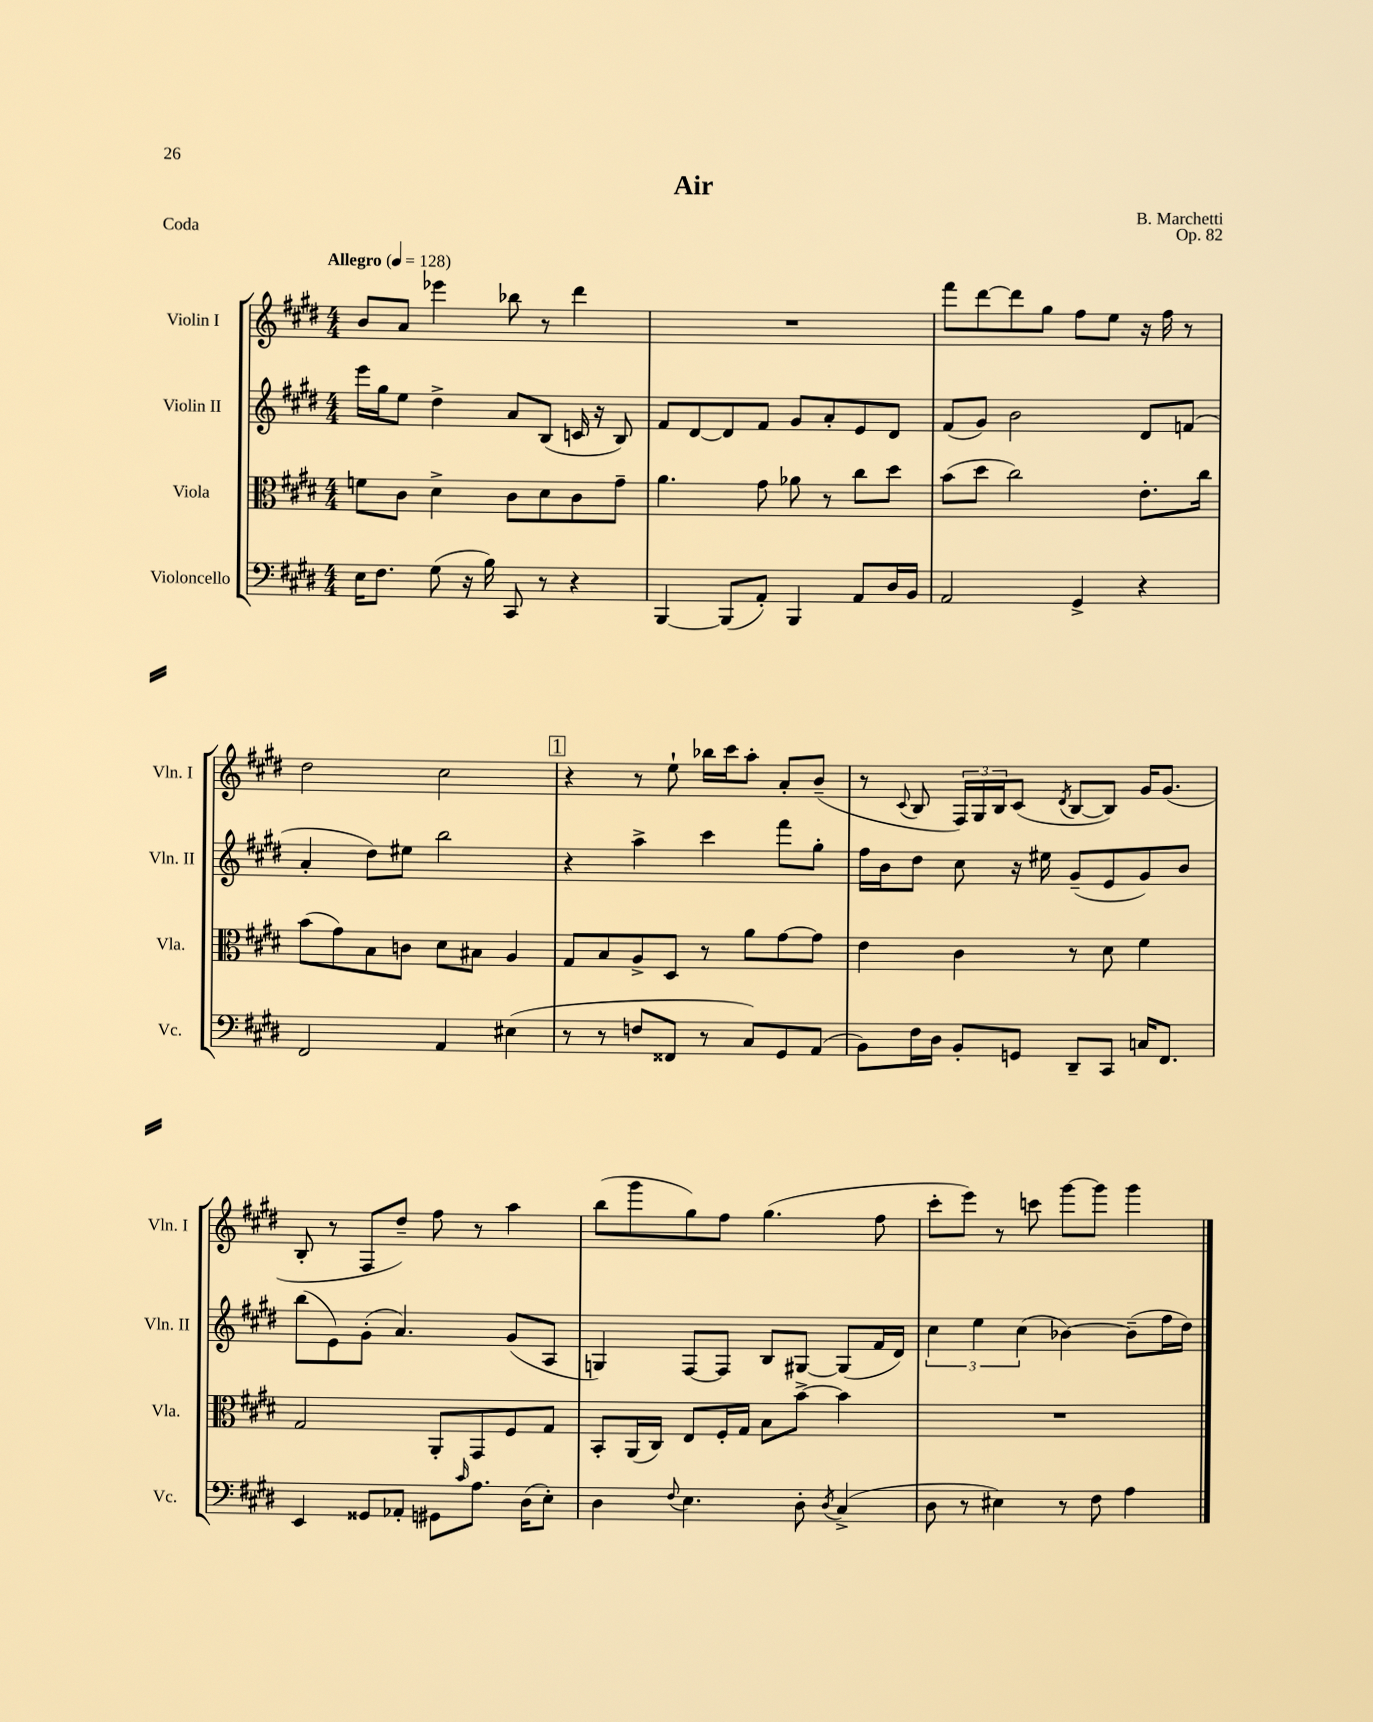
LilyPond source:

\header { title = "Air" composer = "B. Marchetti" opus = "Op. 82" piece = "Coda" }
<<
\new StaffGroup <<
\new Staff = "s0" \with { instrumentName = "Violin I" shortInstrumentName = "Vln. I" } {
    \clef treble \key e \major \numericTimeSignature \time 4/4 \tempo "Allegro" 4 = 128
    b'8 a'8 ees'''4 bes''8 r8 dis'''4 |
    R1 |
    fis'''8 dis'''8~ dis'''8 gis''8 fis''8 e''8 r16 fis''16 r8 |
    dis''2 cis''2 |
    \mark \markup { \box "1" } r4 r8 e''8-! bes''16 cis'''16 a''8-. a'8-. b'8--( |
    r8 \appoggiatura { cis'8 } b8 \tuplet 3/2 { fis16) gis16 b16 } cis'8( \acciaccatura { dis'8 } b8~ b8) gis'16 gis'8.( |
    b8-. r8 fis8 dis''8--) fis''8 r8 a''4 |
    b''8( gis'''8 gis''8) fis''8 gis''4.( fis''8 |
    cis'''8-. e'''8) r8 c'''8 gis'''8~ gis'''8 gis'''4 \bar "|." |
}
\new Staff = "s1" \with { instrumentName = "Violin II" shortInstrumentName = "Vln. II" } {
    \clef treble \key e \major \numericTimeSignature \time 4/4
    e'''16 gis''16 e''8 dis''4-> a'8 b8( c'16 r16 b8) |
    fis'8 dis'8~ dis'8 fis'8 gis'8 a'8-. e'8 dis'8 |
    fis'8( gis'8) b'2 dis'8 f'8( |
    a'4-. dis''8) eis''8 b''2 |
    \mark \markup { \box "1" } r4 a''4-> cis'''4 fis'''8 gis''8-. |
    fis''16 b'16 dis''8 cis''8 r16 eis''16 gis'8--( e'8 gis'8) b'8 |
    b''8( e'8) gis'8-.( a'4.) gis'8( a8 |
    g4) fis8~ fis8 b8 gis8~ gis8( fis'16 dis'16) |
    \tuplet 3/2 { cis''4 e''4 cis''4( } bes'4~) bes'8--( fis''16 dis''16) \bar "|." |
}
\new Staff = "s2" \with { instrumentName = "Viola" shortInstrumentName = "Vla." } {
    \clef alto \key e \major \numericTimeSignature \time 4/4
    f'8 cis'8 dis'4-> cis'8 dis'8 cis'8 gis'8-- |
    a'4. gis'8 aes'8 r8 cis''8 dis''8 |
    b'8( dis''8 cis''2) e'8.-. cis''16 |
    b'8( gis'8) b8 c'8 dis'8 bis8 a4 |
    \mark \markup { \box "1" } gis8 b8 a8-> dis8 r8 a'8 gis'8~ gis'8 |
    e'4 cis'4 r8 dis'8 fis'4 |
    gis2 a,8-. gis,8 fis8 gis8 |
    b,8-. a,16( cis16) e8 fis16-. gis16 b8 b'8~-> b'4 |
    R1 \bar "|." |
}
\new Staff = "s3" \with { instrumentName = "Violoncello" shortInstrumentName = "Vc." } {
    \clef bass \key e \major \numericTimeSignature \time 4/4
    e16 fis8. gis8( r16 b16) cis,8 r8 r4 |
    b,,4~ b,,8( a,8-.) b,,4 a,8 dis16 b,16 |
    a,2 gis,4-> r4 |
    fis,2 a,4 eis4( |
    \mark \markup { \box "1" } r8 r8 f8 fisis,8 r8 cis8) gis,8 a,8( |
    b,8) fis16 dis16 b,8-. g,8 dis,8-- cis,8 c16 fis,8. |
    e,4 gisis,8 aes,8-. gis,8 \grace { cis'16 } a8. dis16( e8-.) |
    dis4 \appoggiatura { fis8 } e4. dis8-. \acciaccatura { dis8 } cis4->( |
    dis8 r8 eis4) r8 fis8 a4 \bar "|." |
}
>>
>>
\layout { \context { \Score \remove "Bar_number_engraver" } }
